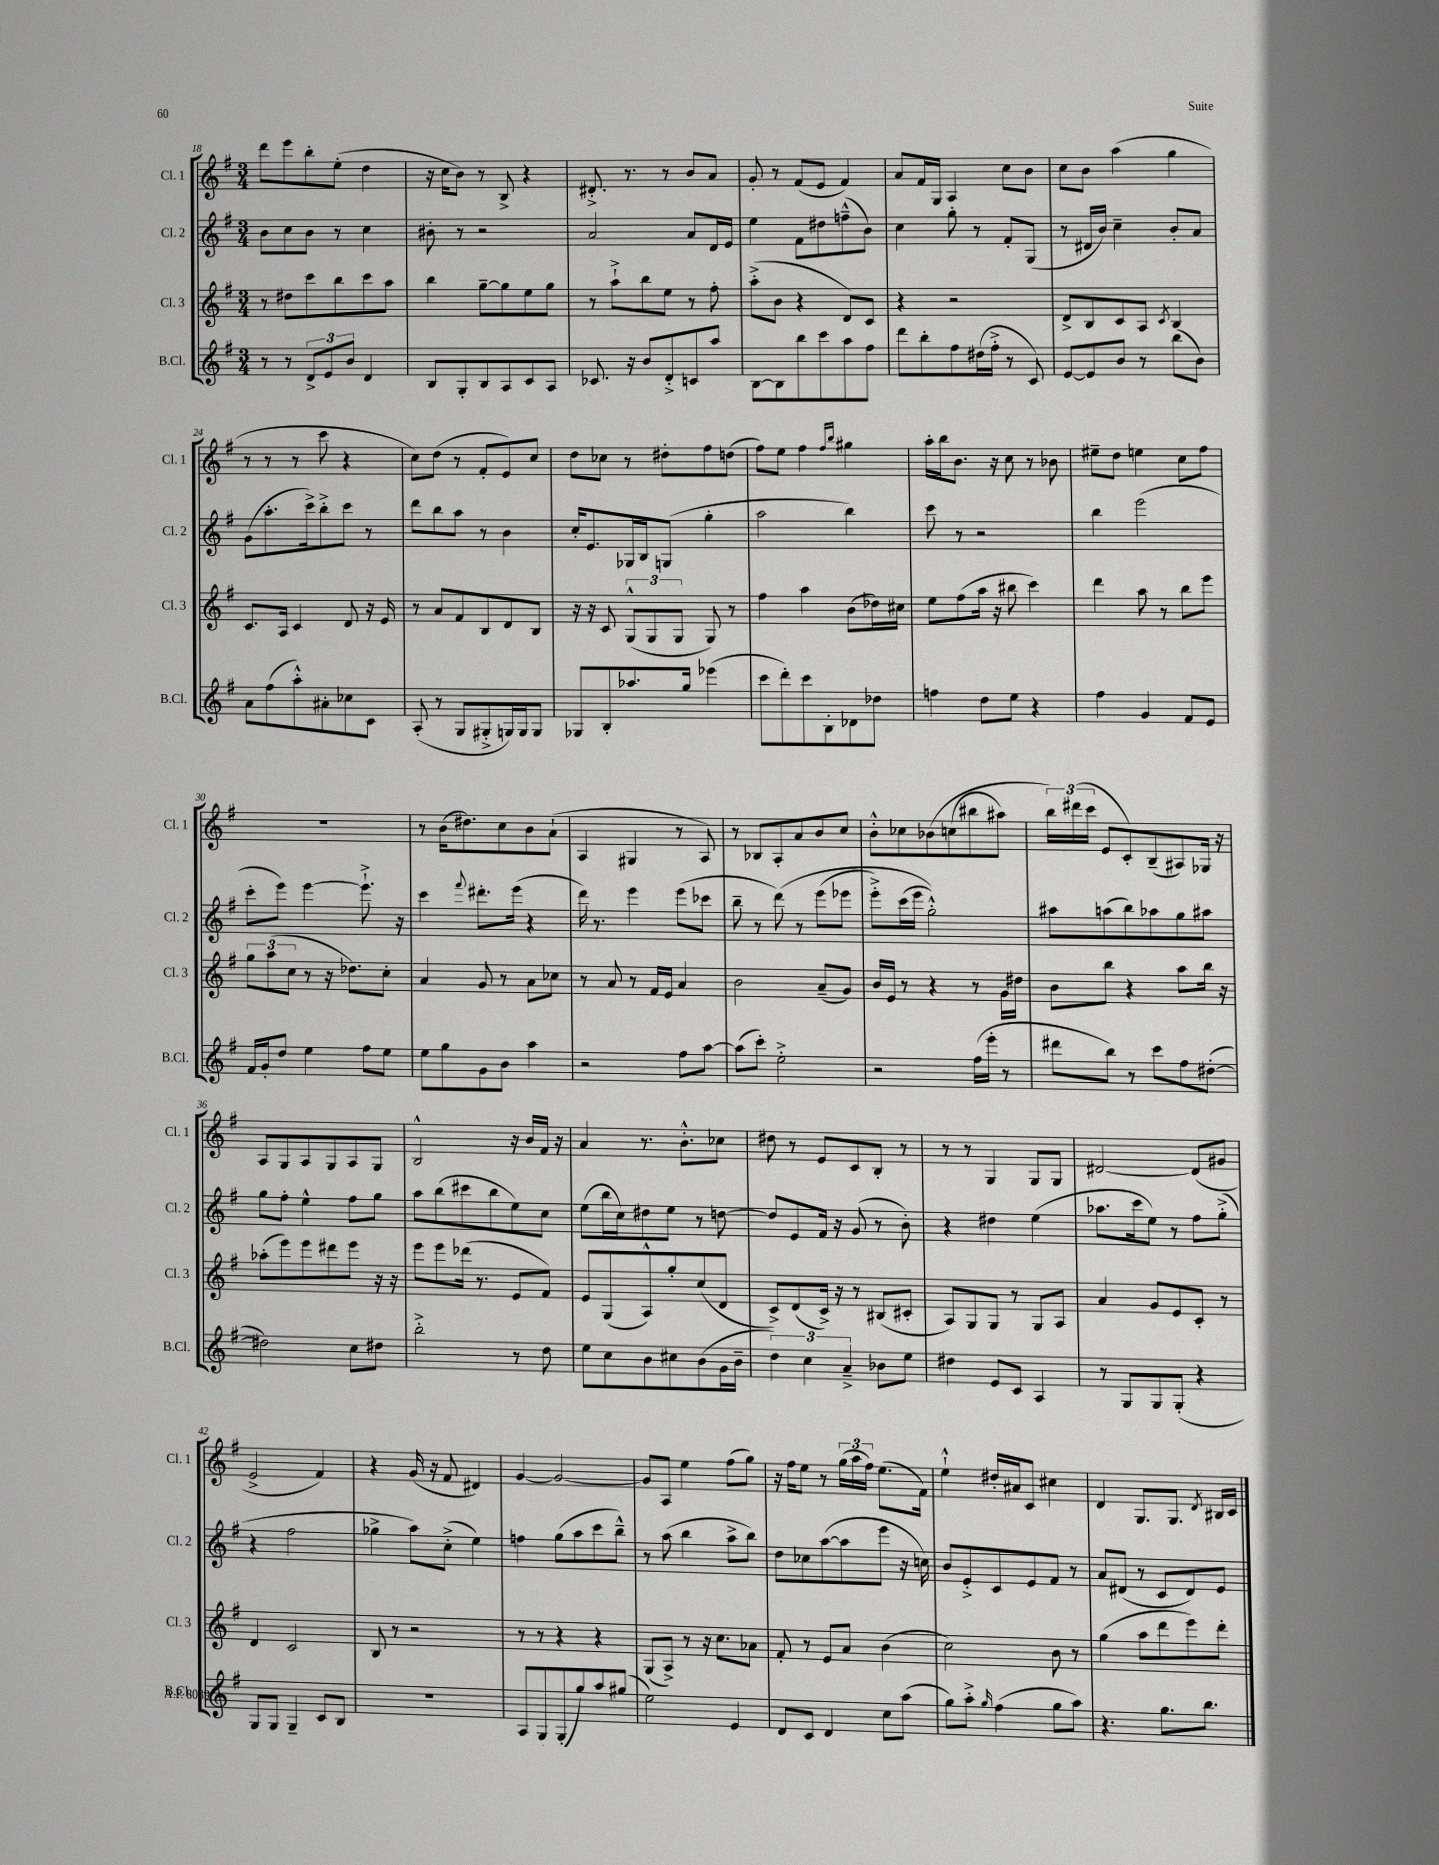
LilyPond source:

<<
\new StaffGroup <<
\new Staff = "s0" \with { instrumentName = "Cl. 1" shortInstrumentName = "Cl. 1" } {
    \clef treble \key g \major \numericTimeSignature \time 3/4
    \autoBeamOff d'''8[ e'''8 b''8-. e''8]-.( d''4 |
    r16 c''16[ b'8]) r8 b8-> r4 |
    dis'8.-.-> r8. r8 b'8[ a'8] |
    g'8-. r8 fis'8[( e'8] fis'4) |
    a'8[ fis'16 g16] a4 c''8[ b'8] |
    c''8[ b'8] a''4( g''4 |
    r8 r8 r8 c'''8 r4 |
    c''8[) d''8]( r8 fis'8[-. e'8) c''8] |
    d''8[ ces''8] r8 dis''8[-. fis''8 d''8]( |
    fis''8[) e''8] fis''4 \grace { fis''16[ b''16] } gis''4 |
    a''16[-. b''16 b'8.] r16 c''8 r8 bes'8 |
    eis''8[-- d''8] e''4 c''8[ fis''8] |
    R2. |
    r8 b'16[( dis''8.) c''8 b'8 a'8]-!( |
    a4 gis4 r8 a8) |
    r8 bes8[ a8-. a'8 b'8 c''8] |
    b'8[-.-^ ces''8 bes'8\( c''8( bis''8 ais''8]) |
    \tuplet 3/2 { b''16[\) dis'''16( c'''16] } e'8[ c'8-.) b8--( ais8) ges16] r16 |
    a8[ g8 a8 g8 a8 g8] |
    b2-^ r16 b'16[ fis'16] r16 |
    a'4 r8. b'8.[-.-^ ces''8] |
    dis''8 r8 e'8[ c'8 b8]-. r8 |
    r8 r8 g4 g8[ g8] |
    dis'2~ dis'8[( gis'8] |
    e'2-> fis'4) |
    r4 g'16( r16 fis'8 dis'4) |
    g'4~ g'2~ |
    g'8[ a8] e''4 fis''8[( g''8]) |
    r16 fis''16[ e''8] r8 \tuplet 3/2 { g''16[( a''16 fis''16]) } e''8.[( fis'16]) |
    e''4-!-^ dis''16[-. ais'16 c'8] cis''4 |
    d'4 g8.[ g8.] \acciaccatura { d'8 } bis16[ c'16] \bar "|." |
}
\new Staff = "s1" \with { instrumentName = "Cl. 2" shortInstrumentName = "Cl. 2" } {
    \clef treble \key g \major \numericTimeSignature \time 3/4
    \autoBeamOff b'8[ c''8 b'8] r8 c''4 |
    bis'8-. r8 r2 |
    a'2 a'8[ d'16 e'16] |
    e''4 fis'8[ dis''8 f''8---^( b'8]) |
    c''4 g''8-. r8 fis'8[-. g8]( |
    r8 dis'16[ b'16]) c''4-- b'8[-. a'8] |
    g'8[( a''8.-. c'''16->) b''8-.-> c'''8] r8 |
    d'''8[ b''8 a''8] r8 b'4 |
    c''16[-. e'8. ges16 b16 g8]( g''4-. |
    a''2 b''4) |
    c'''8 r8 r2 |
    b''4 e'''2( |
    c'''8[-. e'''8]) e'''4~ e'''8.-!-> r16 |
    c'''4 \appoggiatura { fis'''8 } dis'''8.[-. e'''16]( r4 |
    d'''16) r8. e'''4 e'''8[( ces'''8] |
    b''8-- r8 d'''8)\( r8 e'''8[( ees'''8] |
    e'''8[-.->) c'''16( e'''16] g''2-.-^)\) |
    ais''8[ a''8( b''8) aes''8 g''8 ais''8] |
    g''8[ fis''8]-. e''4-^ fis''8[ g''8] |
    a''8[ b''8( cis'''8 b''8 e''8) c''8] |
    e''8[( b''16 c''16) dis''8 e''8] r8 d''8~ |
    d''8[ e'8 fis'16] r16 g'8( r8 b'8-.) |
    r4 dis''4 e''4( |
    aes''8.[ c'''16 e''8]) r8 fis''8[ g''8]-.->( |
    r4 fis''2 |
    ges''4-> a''8[) c''8]-.->( e''4) |
    f''4 g''8[( a''8 c'''8 b''8]---^) |
    r8 a''8( b''4 a''8[-> b''8]) |
    d''8[ ces''8 a''8~( a''8 e'''8] r16 c''16) |
    b'8[ e'8-.-> c'8 e'8 fis'8] r8 |
    a'8[ dis'8]( r8 c'8[ dis'8) e'8] \bar "|." |
}
\new Staff = "s2" \with { instrumentName = "Cl. 3" shortInstrumentName = "Cl. 3" } {
    \clef treble \key g \major \numericTimeSignature \time 3/4
    \autoBeamOff r8 dis''8[ c'''8 b''8 c'''8 a''8] |
    b''4 g''8[~-- g''8 e''8 g''8] |
    r8 a''8[-!-> b''8 e''8] r8 fis''8-. |
    a''8[-.->( b'8] r4 d'8[) c'8] |
    r4 r2 |
    d'8[-> b8 c'8 a8] \acciaccatura { c'8 } b4 |
    c'8.[ a16] c'4 d'8 r16 e'16 |
    r8 a'8[ fis'8 b8 d'8 b8] |
    r16 r16 c'8 \tuplet 3/2 { g8[-^( g8 g8] } g8) r8 |
    fis''4 a''4 b'8[( des''16) cis''16] |
    e''8[ fis''8( a''16] r16 bis''8 c'''4) |
    d'''4 a''8 r8 b''8[ e'''8] |
    \tuplet 3/2 { g''8[ a''8( c''8] } r8 r16 des''8.[) c''8]-. |
    a'4 g'8 r8 a'8[ ces''8] |
    r8 a'8 r8 fis'16[ e'16] a'4 |
    b'2 a'8[--( g'8]) |
    b'16[ e'16] r8 r4 r8 g'16[ dis''16] |
    b'8[ b''8] r4 a''8[ b''16] r16 |
    aes''8[-.( e'''8) e'''8 dis'''8 e'''8] r16 r16 |
    e'''8[ e'''8 des'''16]( r8. e'8[ fis'8]) |
    e'8[ g8( a8-^) g''8-. c''8( d'8] |
    c'8[->) d'8( c'16]->) r16 r8 bis8[( cis'8]-. |
    a8[) g8 g8] r8 g8[ a8] |
    a'4 g'8[ e'8 c'8]-. r8 |
    d'4 c'2 |
    b8 r8 r2 |
    r8 r8 r4 r4 |
    g8[( a8]->) r8 r16 c''8.[ aes'8] |
    fis'8-. r8 e'8[ a'8] b'4( |
    c''2) b'8 r8 |
    g''4( a''8[ d'''8 e'''8) d'''8]-. \bar "|." |
}
\new Staff = "s3" \with { instrumentName = "B.Cl." shortInstrumentName = "B.Cl." } {
    \clef treble \key g \major \numericTimeSignature \time 3/4
    \autoBeamOff r8 r8 \tuplet 3/2 { d'8[-> e'8 b'8] } d'4 |
    b8[ g8-. b8 a8 c'8 a8] |
    ces'8. r16 b'8[ d'8-.-> c'8 a''8] |
    b8[~ b8 b''8 c'''8 a''8 fis''8] |
    d'''8[ b''8-. fis''8 dis''16( fis''16]-.-> r8 c'8) |
    e'8[~ e'8 b'8] r8 b''8[( b'8]) |
    a'8[ fis''8( a''8-.-^) ais'8-. ces''8 c'8] |
    a8-.( r8 g8[ gis8-.-> g16) g16 g8] |
    ges8[ b8-. aes''8. g''16] ees'''4( |
    c'''8[ d'''8-.) c'''8 b8-. des'8 des''8] |
    f''4 d''8[ e''8] r4 |
    fis''4 g'4 fis'8[ e'8] |
    fis'16[ g'16-. d''8] e''4 fis''8[ e''8] |
    e''8[ g''8 g'8 b'8] a''4 |
    r2 fis''8[ a''8]~ |
    a''8[( c'''8]-.) e''2-.-> |
    r2 fis''16[( e'''16]-. r8 |
    dis'''8[ b''8]) r8 c'''8[ fis''8 dis''8]~-.( |
    dis''2) c''8[ dis''8] |
    b''2-.-> r8 d''8 |
    e''8[ c''8 b'8 cis''8 b'8( g'16 b'16]-- |
    \tuplet 3/2 { d''4) c''4 a'4---> } bes'8[ e''8] |
    dis''4 e'8[ c'8] a4 |
    r8 g8[ g8 g8]-.( r4 |
    g8[ g8] g4--) c'8[ b8] |
    R2. |
    a8[ g8( g8-. g''8) a''8 gis''8]( |
    e''2) e'4 |
    d'8[ c'8] d'4 c''8[ a''8]( |
    g''8[) a''8]-.-> \grace { g''16 } fis''4( g''8[ a''8]) |
    r4. g''8.[ b''8.] \bar "|." |
}
>>
>>
\layout { \context { \Score currentBarNumber = #18 } }
